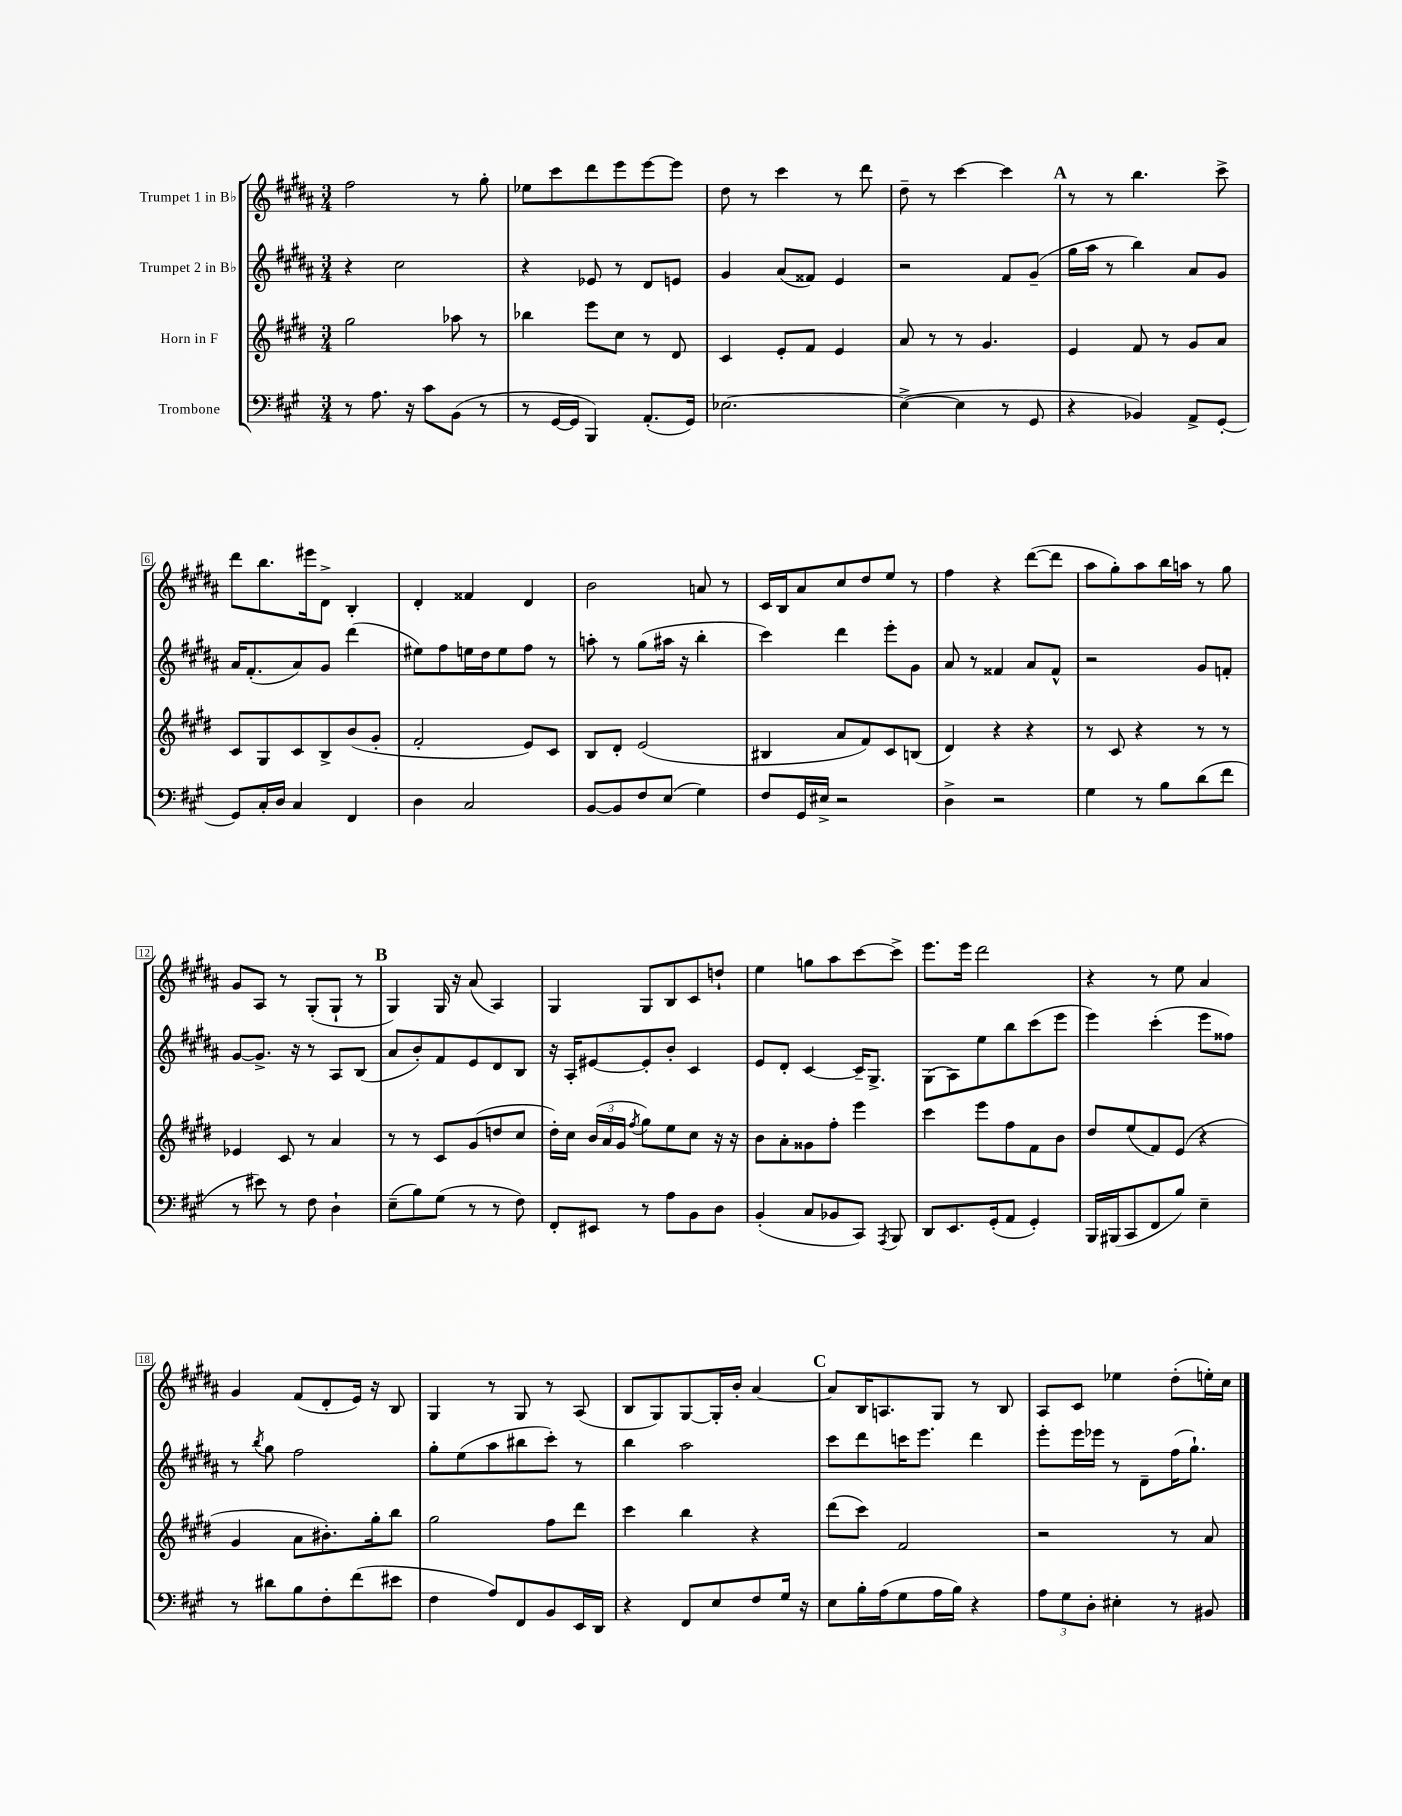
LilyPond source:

<<
\new StaffGroup <<
\new Staff = "s0" \with { instrumentName = "Trumpet 1 in Bb" } {
    \clef treble \key b \major \numericTimeSignature \time 3/4
    \autoBeamOff fis''2 r8 gis''8-. |
    ees''8[ cis'''8 dis'''8 e'''8 e'''8~ e'''8] |
    dis''8 r8 cis'''4 r8 dis'''8 |
    dis''8-- r8 cis'''4~ cis'''4 |
    \mark \markup { \bold "A" } r8 r8 b''4. cis'''8-> |
    dis'''8[ b''8. eis'''16 dis'8]-> b4-. |
    dis'4-. fisis'4 dis'4 |
    b'2 a'8 r8 |
    cis'16[ b16 ais'8 cis''8 dis''8 e''8] r8 |
    fis''4 r4 dis'''8[~( dis'''8] |
    ais''8[ gis''8-.) ais''8 b''16 a''16] r8 gis''8 |
    gis'8[ ais8] r8 gis8[-.( gis8]-! r8 |
    \mark \markup { \bold "B" } gis4) gis16 r16 ais'8( ais4) |
    gis4 gis8[ b8 cis'8 d''8]-! |
    e''4 g''8[ ais''8 cis'''8~ cis'''8]-> |
    e'''8.[ e'''16] dis'''2 |
    r4 r8 e''8 ais'4 |
    gis'4 fis'8[( dis'8-. e'16]) r16 b8 |
    gis4 r8 gis8 r8 ais8( |
    b8[ gis8) gis8~ gis16-. b'16]-. ais'4~ |
    \mark \markup { \bold "C" } ais'8[ b16 a8. gis8] r8 b8 |
    ais8[ cis'8] ees''4 dis''8[-.( e''16-.) cis''16] \bar "|." |
}
\new Staff = "s1" \with { instrumentName = "Trumpet 2 in Bb" } {
    \clef treble \key b \major \numericTimeSignature \time 3/4
    \autoBeamOff r4 cis''2 |
    r4 ees'8 r8 dis'8[ e'8] |
    gis'4 ais'8[( fisis'8]) e'4 |
    r2 fis'8[ gis'8]--( |
    \mark \markup { \bold "A" } gis''16[ ais''16] r8 b''4) ais'8[ gis'8] |
    ais'16[ fis'8.-.( ais'8) gis'8] dis'''4( |
    eis''8[) fis''8 e''16 dis''16 e''8 fis''8] r8 |
    a''8-. r8 gis''8[( ais''16] r16 b''4-. |
    cis'''4) dis'''4 e'''8[-. gis'8] |
    ais'8 r8 fisis'4 ais'8[ fisis'8]-^ |
    r2 gis'8[ f'8]-. |
    gis'8[~ gis'8.]-> r16 r8 ais8[ b8]( |
    \mark \markup { \bold "B" } ais'8[ b'8-.) fis'8 e'8 dis'8 b8] |
    r16 ais16[-. eis'8~ eis'8-. b'8]-. cis'4 |
    e'8[ dis'8]-. cis'4~ cis'16[-- gis8.]-> |
    gis8[( ais8) e''8 b''8 cis'''8( e'''8] |
    e'''4) cis'''4-.( e'''8[ fisis''8]) |
    r8 \acciaccatura { b''8 } gis''8 fis''2 |
    gis''8[-. e''8( ais''8 bis''8 cis'''8]-.) r8 |
    b''4 ais''2 |
    \mark \markup { \bold "C" } cis'''8[ dis'''8 c'''16 e'''8.] dis'''4 |
    e'''8[-. e'''16 ees'''16] r8 dis'8[-- fis''16( gis''8.]-!) \bar "|." |
}
\new Staff = "s2" \with { instrumentName = "Horn in F" } {
    \clef treble \key e \major \numericTimeSignature \time 3/4
    \autoBeamOff gis''2 aes''8 r8 |
    bes''4 e'''8[ cis''8] r8 dis'8 |
    cis'4 e'8[-. fis'8] e'4 |
    a'8 r8 r8 gis'4. |
    \mark \markup { \bold "A" } e'4 fis'8 r8 gis'8[ a'8] |
    cis'8[ gis8 cis'8 b8-> b'8( gis'8]-. |
    fis'2-. e'8[) cis'8] |
    b8[ dis'8]-. e'2( |
    bis4 a'8[ fis'8) cis'8 b8]( |
    dis'4) r4 r4 |
    r8 cis'8 r4 r8 r8 |
    ees'4 cis'8 r8 a'4 |
    \mark \markup { \bold "B" } r8 r8 cis'8[ gis'8( d''8 cis''8] |
    dis''16[-.) cis''16] \tuplet 3/2 { b'16[( a'16 gis'16] } \acciaccatura { fis''8 } gis''8[) e''8 cis''8] r16 r16 |
    b'8[ a'8-. gisis'8 fis''8]-. e'''4 |
    cis'''4 e'''8[ fis''8 fis'8 b'8] |
    dis''8[ e''8( fis'8) e'8]( r4 |
    gis'4 a'8[ bis'8.-.) gis''16-. b''8] |
    gis''2 fis''8[ dis'''8] |
    cis'''4 b''4 r4 |
    \mark \markup { \bold "C" } dis'''8[( cis'''8]) fis'2 |
    r2 r8 a'8 \bar "|." |
}
\new Staff = "s3" \with { instrumentName = "Trombone" } {
    \clef bass \key a \major \numericTimeSignature \time 3/4
    \autoBeamOff r8 a8. r16 cis'8[ b,8]( r8 |
    r8 gis,16[~ gis,16] b,,4) a,8.[-.( gis,16]) |
    ees2.~ |
    ees4~->( ees4 r8 gis,8 |
    \mark \markup { \bold "A" } r4 bes,4) a,8[-> gis,8]~-. |
    gis,8[ cis16-. d16] cis4 fis,4 |
    d4 cis2 |
    b,8[~ b,8 fis8 e8]( gis4) |
    fis8[ gis,16 eis16]-> r2 |
    d4-> r2 |
    gis4 r8 b8[ d'8( fis'8] |
    r8 eis'8) r8 fis8 d4-! |
    \mark \markup { \bold "B" } e8[--( b8) gis8]( r8 r8 fis8) |
    fis,8[-. eis,8] r8 a8[ b,8 d8] |
    b,4-.( cis8[ bes,8 cis,8]) \acciaccatura { a,,8 } b,,8 |
    d,8[ e,8. gis,16-.( a,8] gis,4-.) |
    b,,16[ bis,,16( cis,8 fis,8 b8]) e4-- |
    r8 dis'8[ b8 fis8-. fis'8( eis'8] |
    fis4 a8[) fis,8 b,8 e,16 d,16] |
    r4 fis,8[ e8 fis8 gis16] r16 |
    \mark \markup { \bold "C" } e8[ b16-. a16( gis8 a16 b16]) r4 |
    \tuplet 3/2 { a8[ gis8 d8]-. } eis4-. r8 bis,8 \bar "|." |
}
>>
>>
\layout { \context { \Score \override BarNumber.stencil = #(make-stencil-boxer 0.1 0.3 ly:text-interface::print) } }
